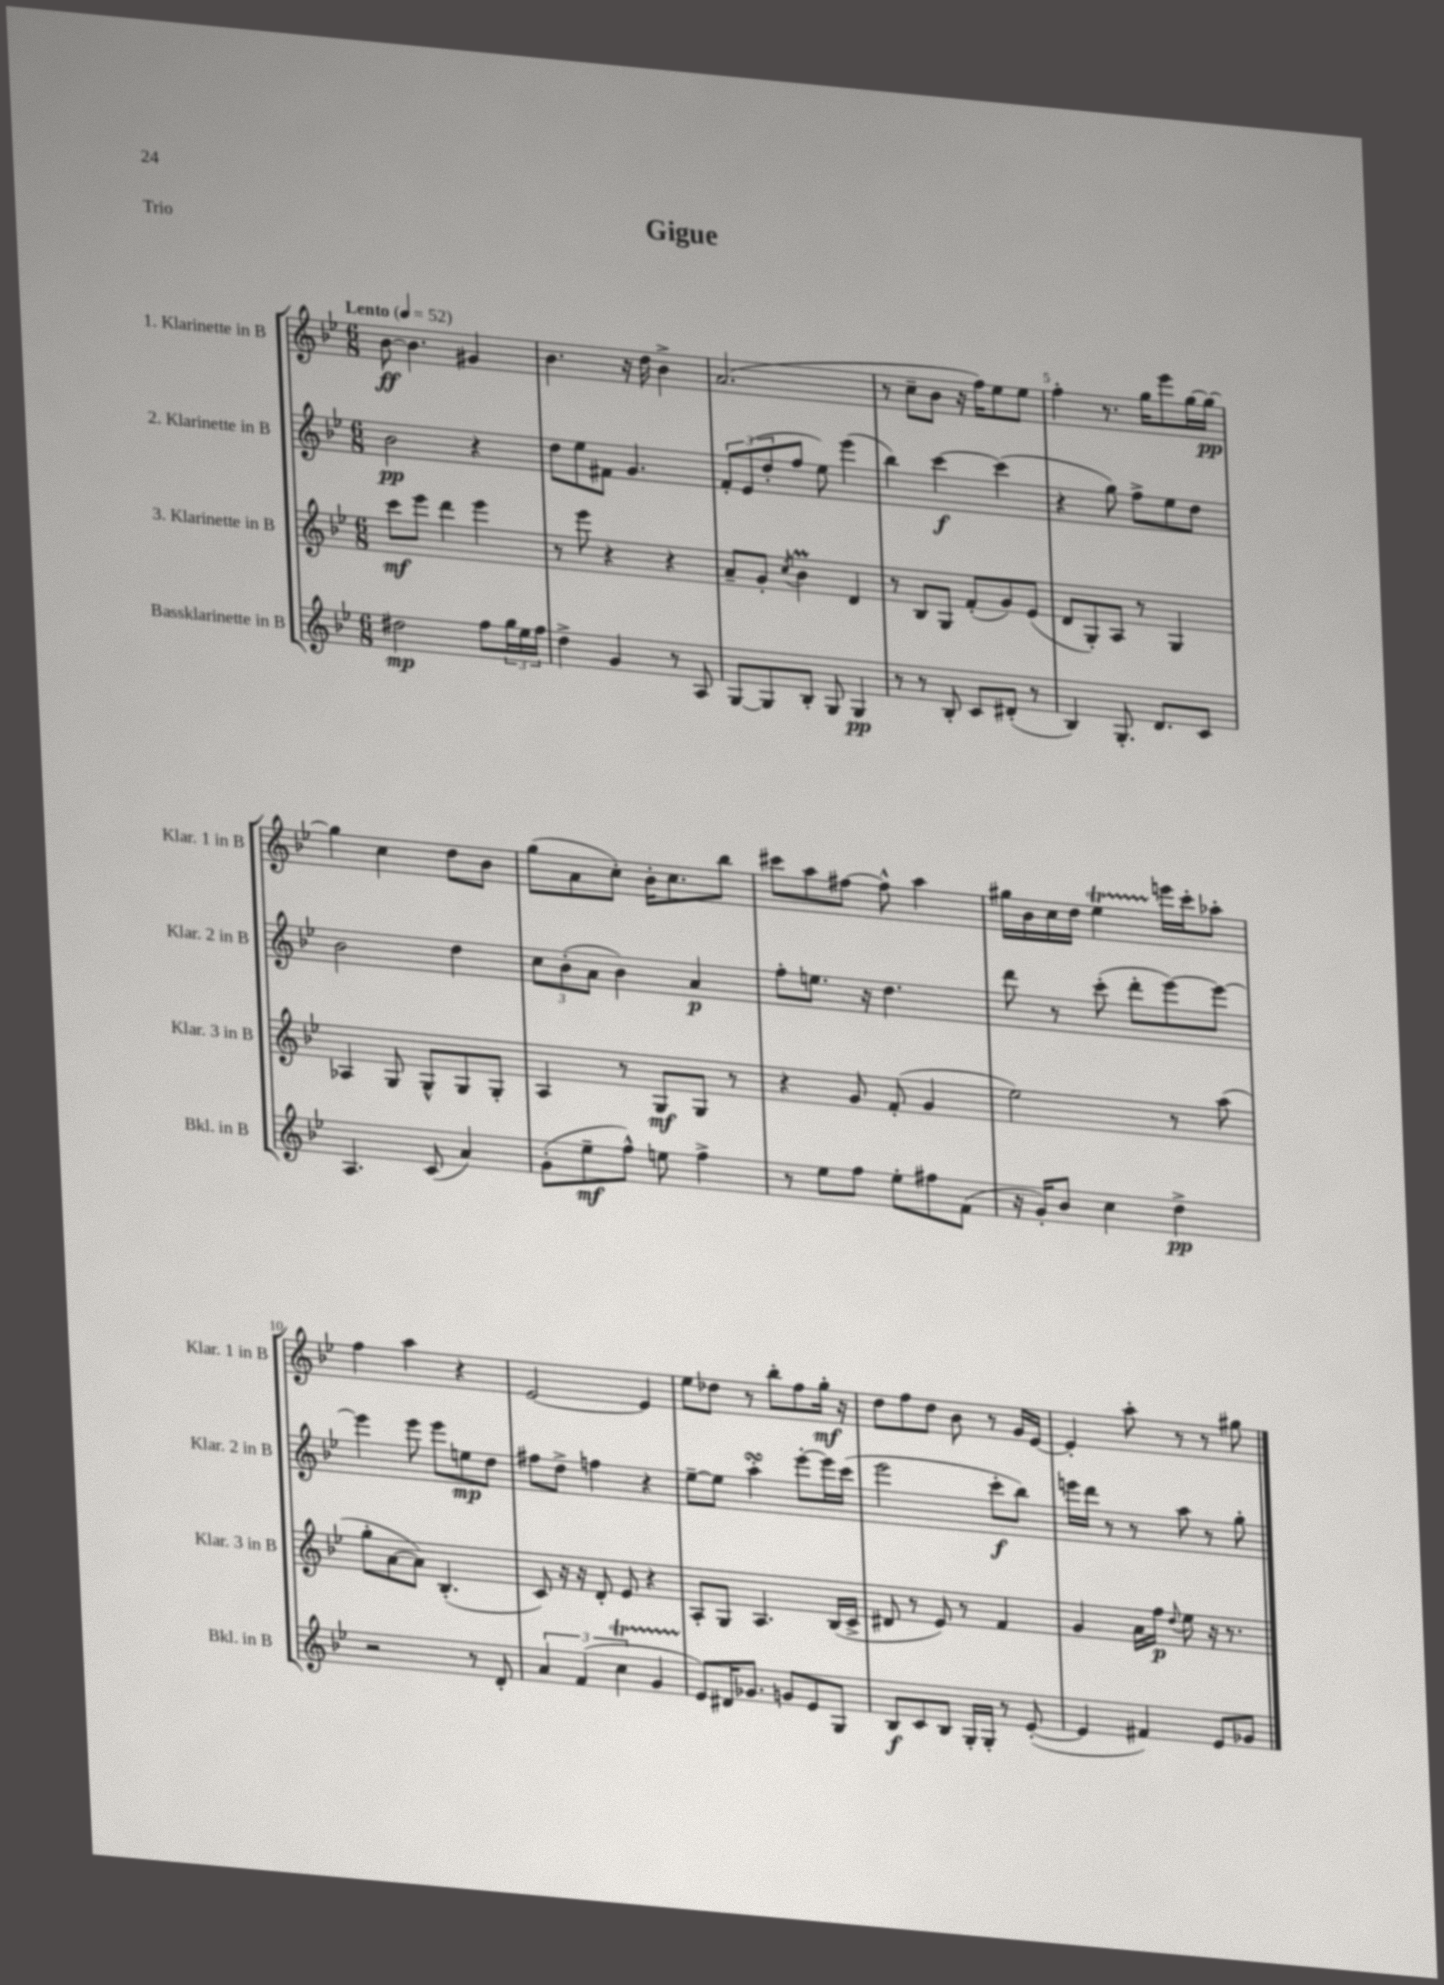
\header { title = "Gigue" piece = "Trio" }
<<
\new StaffGroup <<
\new Staff = "s0" \with { instrumentName = "1. Klarinette in B" shortInstrumentName = "Klar. 1 in B" } {
    \clef treble \key bes \major \numericTimeSignature \time 6/8 \tempo "Lento" 4 = 52
    bes'8~\ff bes'4. gis'4 |
    bes'4. r16 d''16 bes'4-> |
    a'2.( |
    r8 c''8-- bes'8 r16 f''16) ees''8 ees''8 |
    f''4-. r8. g''16 ees'''8 g''16~ g''16~\pp |
    g''4 c''4 d''8 bes'8 |
    g''8( a'8 c''8-.) bes'16-. c''8. bes''8 |
    cis'''8 a''8 fis''8~ fis''8-^ a''4 |
    gis''16 bes'16 c''16 d''16 ees''4\startTrillSpan e'''16\stopTrillSpan c'''16-. aes''8-. |
    f''4 a''4 r4 |
    ees'2~ ees'4 |
    ees''8 des''8 r8 bes''8-. f''8 g''16-.\mf r16 |
    d''8 f''8 d''8 bes'8 r8 g'16 ees'16~ |
    ees'4-. a''8-. r8 r8 gis''8 \bar "|." |
}
\new Staff = "s1" \with { instrumentName = "2. Klarinette in B" shortInstrumentName = "Klar. 2 in B" } {
    \clef treble \key bes \major \numericTimeSignature \time 6/8
    bes'2\pp r4 |
    d''8 ees''8 fis'8 g'4. |
    \tuplet 3/2 { f'8-. ees'8( d''8-. } f''8 ees''8) ees'''4( |
    bes''4) c'''4~\f c'''4( |
    r4 g''8) f''8-> ees''8 d''8 |
    bes'2 d''4 |
    \tuplet 3/2 { c''8 bes'8-.( a'8 } bes'4) a'4\p |
    f''8-. e''8. r16 d''4. |
    d'''8 r8 c'''8-.( d'''8-. ees'''8~) ees'''8~ |
    ees'''4 ees'''8 ees'''8 e''8\mp d''8 |
    fis''8 d''8-> f''4 r4 |
    ees''8~-- ees''8 a''4-.\turn ees'''8~-. ees'''16 c'''16( |
    ees'''2 c'''8-.\f bes''8) |
    e'''16 d'''16 r8 r8 a''8 r8 g''8-. \bar "|." |
}
\new Staff = "s2" \with { instrumentName = "3. Klarinette in B" shortInstrumentName = "Klar. 3 in B" } {
    \clef treble \key bes \major \numericTimeSignature \time 6/8
    c'''8\mf ees'''8 d'''4 ees'''4 |
    r8 ees'''8 r4 r4 |
    a'8-- g'8-. \acciaccatura { c''8 } bes'4\prall d'4 |
    r8 bes8 g8 f'8-.( g'8) ees'8( |
    d'8 g8-.) a8 r8 g4 |
    aes4 g8 g8-^ g8 g8-. |
    a4 r8 g8\mf g8 r8 |
    r4 g'8 f'8-.( g'4 |
    ees''2) r8 a''8( |
    g''8-. a'8~ a'8) bes4.-.( |
    c'8) r16 r16 d'8-. ees'8 r4 |
    a8-. g8 a4. bes16( c'16-> |
    dis'8 r8 ees'8) r8 f'4 |
    g'4 a'16 f''16\p \appoggiatura { d''8 } ees''8 r16 r8. \bar "|." |
}
\new Staff = "s3" \with { instrumentName = "Bassklarinette in B" shortInstrumentName = "Bkl. in B" } {
    \clef treble \key bes \major \numericTimeSignature \time 6/8
    dis''2\mp f''8 \tuplet 3/2 { g''16 ees''16 f''16 } |
    d''4-> g'4 r8 a8 |
    g8~ g8 bes8-. g8 g4\pp |
    r8 r8 bes8-. c'8 dis'8-.( r8 |
    bes4) g8.-. d'8. c'8 |
    a4. c'8( a'4) |
    g'8-.( ees''8--\mf f''8-^) e''8 f''4-> |
    r8 ees''8 f''8 ees''8-. fis''8 f'8( |
    r16 g'16-.) bes'8 c''4 d''4->\pp |
    r2 r8 d'8-. |
    \tuplet 3/2 { a'4 f'4( c''4\startTrillSpan } g'4 |
    ees'8\stopTrillSpan) dis'16 ges'8. g'8 ees'8 g8 |
    bes8\f c'8 bes8 g16-. g16-. r8 ees'8~-.( |
    ees'4 fis'4) ees'8 ges'8 \bar "|." |
}
>>
>>
\layout { \context { \Score \override BarNumber.break-visibility = ##(#f #t #t) barNumberVisibility = #(every-nth-bar-number-visible 5) } }
